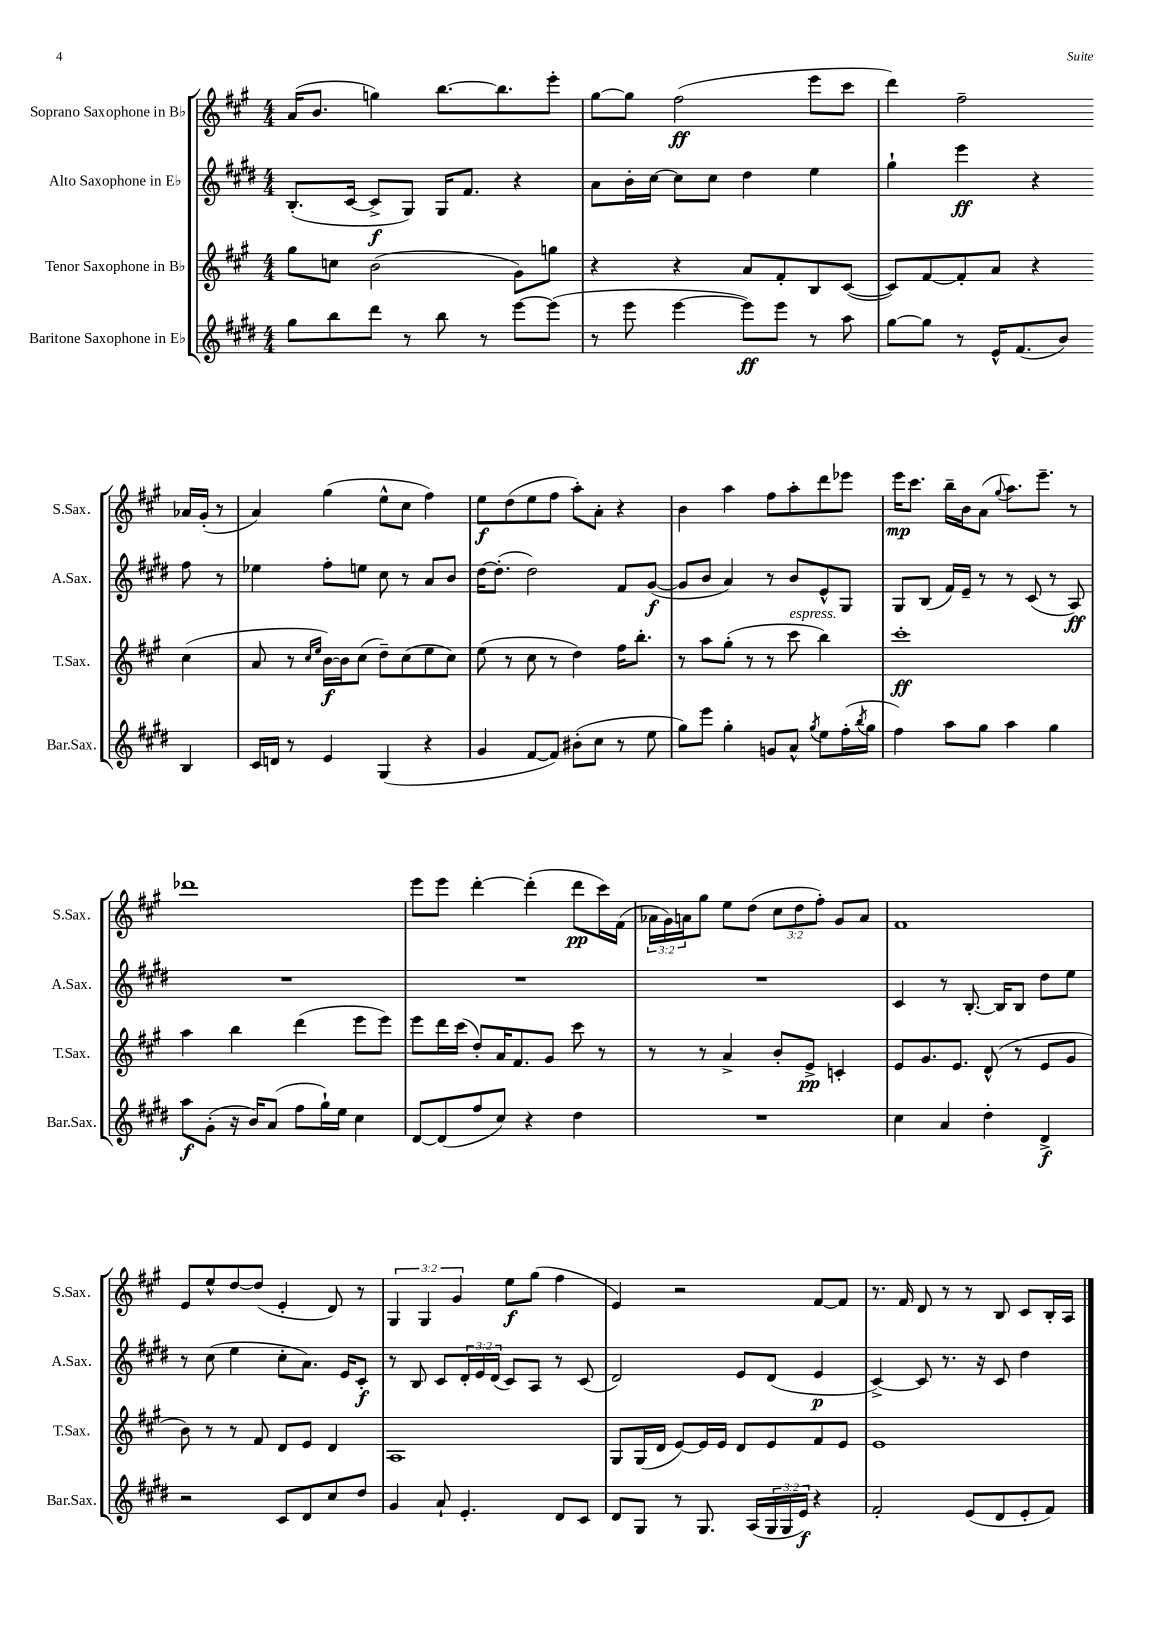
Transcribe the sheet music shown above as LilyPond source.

<<
\new StaffGroup <<
\new Staff = "s0" \with { instrumentName = "Soprano Saxophone in Bb" shortInstrumentName = "S.Sax." } {
    \clef treble \key a \major \numericTimeSignature \time 4/4 \override Staff.TupletNumber.text = #tuplet-number::calc-fraction-text
    a'16( b'8. g''4) b''8.~ b''8. e'''8-. |
    gis''8~ gis''8 fis''2\ff( e'''8 cis'''8 |
    d'''4) fis''2-- aes'16 gis'16-.( r8 |
    a'4) gis''4( e''8-^ cis''8 fis''4) |
    e''8\f d''8( e''8 fis''8 a''8-.) a'8-. r4 |
    b'4 a''4 fis''8 a''8-. d'''8 ees'''8 |
    e'''16\mp cis'''8. b''16-- b'16 a'8( \appoggiatura { gis''8 } a''8.) e'''8.-- r8 |
    des'''1 |
    e'''8 e'''8 d'''4~-. d'''4-.( d'''8\pp cis'''16) fis'16( |
    \tuplet 3/2 { aes'16 gis'16) a'16 } gis''8 e''8 d''8( \tuplet 3/2 { cis''8 d''8 fis''8-.) } gis'8 a'8 |
    fis'1 |
    e'8 e''8-^ d''8~ d''8( e'4-. d'8) r8 |
    \tuplet 3/2 { gis4 gis4 gis'4 } e''8\f gis''8( fis''4 |
    e'4) r2 fis'8~ fis'8 |
    r8. fis'16 d'8 r8 r8 b8 cis'8 b16-. a16 \bar "|." |
}
\new Staff = "s1" \with { instrumentName = "Alto Saxophone in Eb" shortInstrumentName = "A.Sax." } {
    \clef treble \key e \major \numericTimeSignature \time 4/4 \override Staff.TupletNumber.text = #tuplet-number::calc-fraction-text
    b8.-.( cis'16~ cis'8->\f gis8) gis16 fis'8. r4 |
    a'8 b'16-. cis''16~ cis''8 cis''8 dis''4 e''4 |
    gis''4-! e'''4\ff r4 fis''8 r8 |
    ees''4 fis''8-. e''8 cis''8 r8 a'8 b'8 |
    dis''16~ dis''8.-.( dis''2) fis'8 gis'8~\f( |
    gis'8 b'8 a'4) r8 b'8 e'8-^ gis8 |
    gis8 b8( fis'16) e'16-- r8 r8 cis'8( r8 a8\ff) |
    R1 |
    R1 |
    R1 |
    cis'4 r8 b8.~-. b16 b8 dis''8 e''8 |
    r8 cis''8( e''4 cis''8-. a'8.) e'16 cis'8-.\f |
    r8 b8 cis'8 \tuplet 3/2 { dis'16-. e'16 dis'16( } cis'8) a8 r8 cis'8( |
    dis'2) e'8 dis'8( e'4\p |
    cis'4~->) cis'8 r8. r16 cis'8 dis''4 \bar "|." |
}
\new Staff = "s2" \with { instrumentName = "Tenor Saxophone in Bb" shortInstrumentName = "T.Sax." } {
    \clef treble \key a \major \numericTimeSignature \time 4/4
    gis''8 c''8 b'2( gis'8) g''8 |
    r4 r4 a'8 fis'8-. b8 cis'8~( |
    cis'8) fis'8~ fis'8-. a'8 r4 cis''4( |
    a'8 r8 \grace { cis''16 e''16 } b'16~\f) b'16 cis''8( d''8--) cis''8( e''8 cis''8) |
    e''8( r8 cis''8 r8 d''4) fis''16 b''8.-. |
    r8 a''8 gis''8-.( r8 r8 cis'''8^\markup { \italic "espress." } b''4) |
    cis'''1-.\ff |
    a''4 b''4 d'''4( e'''8 e'''8) |
    e'''8 d'''16 cis'''16( d''8-.) a'16 fis'8. gis'8 cis'''8 r8 |
    r8 r8 a'4-> b'8-. e'8->\pp c'4-. |
    e'8 gis'8. e'8. d'8-^( r8 e'8 gis'8 |
    b'8) r8 r8 fis'8 d'8 e'8 d'4 |
    a1 |
    gis8 gis16( d'16 e'8~) e'16 e'16 d'8 e'8 fis'8 e'8 |
    e'1 \bar "|." |
}
\new Staff = "s3" \with { instrumentName = "Baritone Saxophone in Eb" shortInstrumentName = "Bar.Sax." } {
    \clef treble \key e \major \numericTimeSignature \time 4/4 \override Staff.TupletNumber.text = #tuplet-number::calc-fraction-text
    gis''8 b''8 dis'''8 r8 b''8 r8 e'''8~ e'''8( |
    r8 e'''8 e'''4~ e'''8\ff) e'''8 r8 a''8 |
    gis''8~ gis''8 r8 e'16-^ fis'8.( b'8) b4 |
    cis'16 d'16 r8 e'4 gis4( r4 |
    gis'4 fis'8~ fis'8) bis'8-.( cis''8 r8 e''8 |
    gis''8) e'''8 gis''4-. g'8 a'8-^ \acciaccatura { gis''8 } e''8 fis''16-.( \acciaccatura { b''8 } gis''16 |
    fis''4) a''8 gis''8 a''4 gis''4 |
    a''8\f gis'8-.( r16 b'16) a'8( fis''8 gis''16-!) e''16 cis''4 |
    dis'8~ dis'8( fis''8 cis''8) r4 dis''4 |
    R1 |
    cis''4 a'4 dis''4-. dis'4->\f |
    r2 cis'8 dis'8 cis''8 dis''8 |
    gis'4 a'8-! e'4.-. dis'8 cis'8 |
    dis'8 gis8 r8 gis8. a16( \tuplet 3/2 { gis16 gis16 e'16\f) } r4 |
    fis'2-. e'8( dis'8 e'8-. fis'8) \bar "|." |
}
>>
>>
\layout { \context { \Score \remove "Bar_number_engraver" } }
